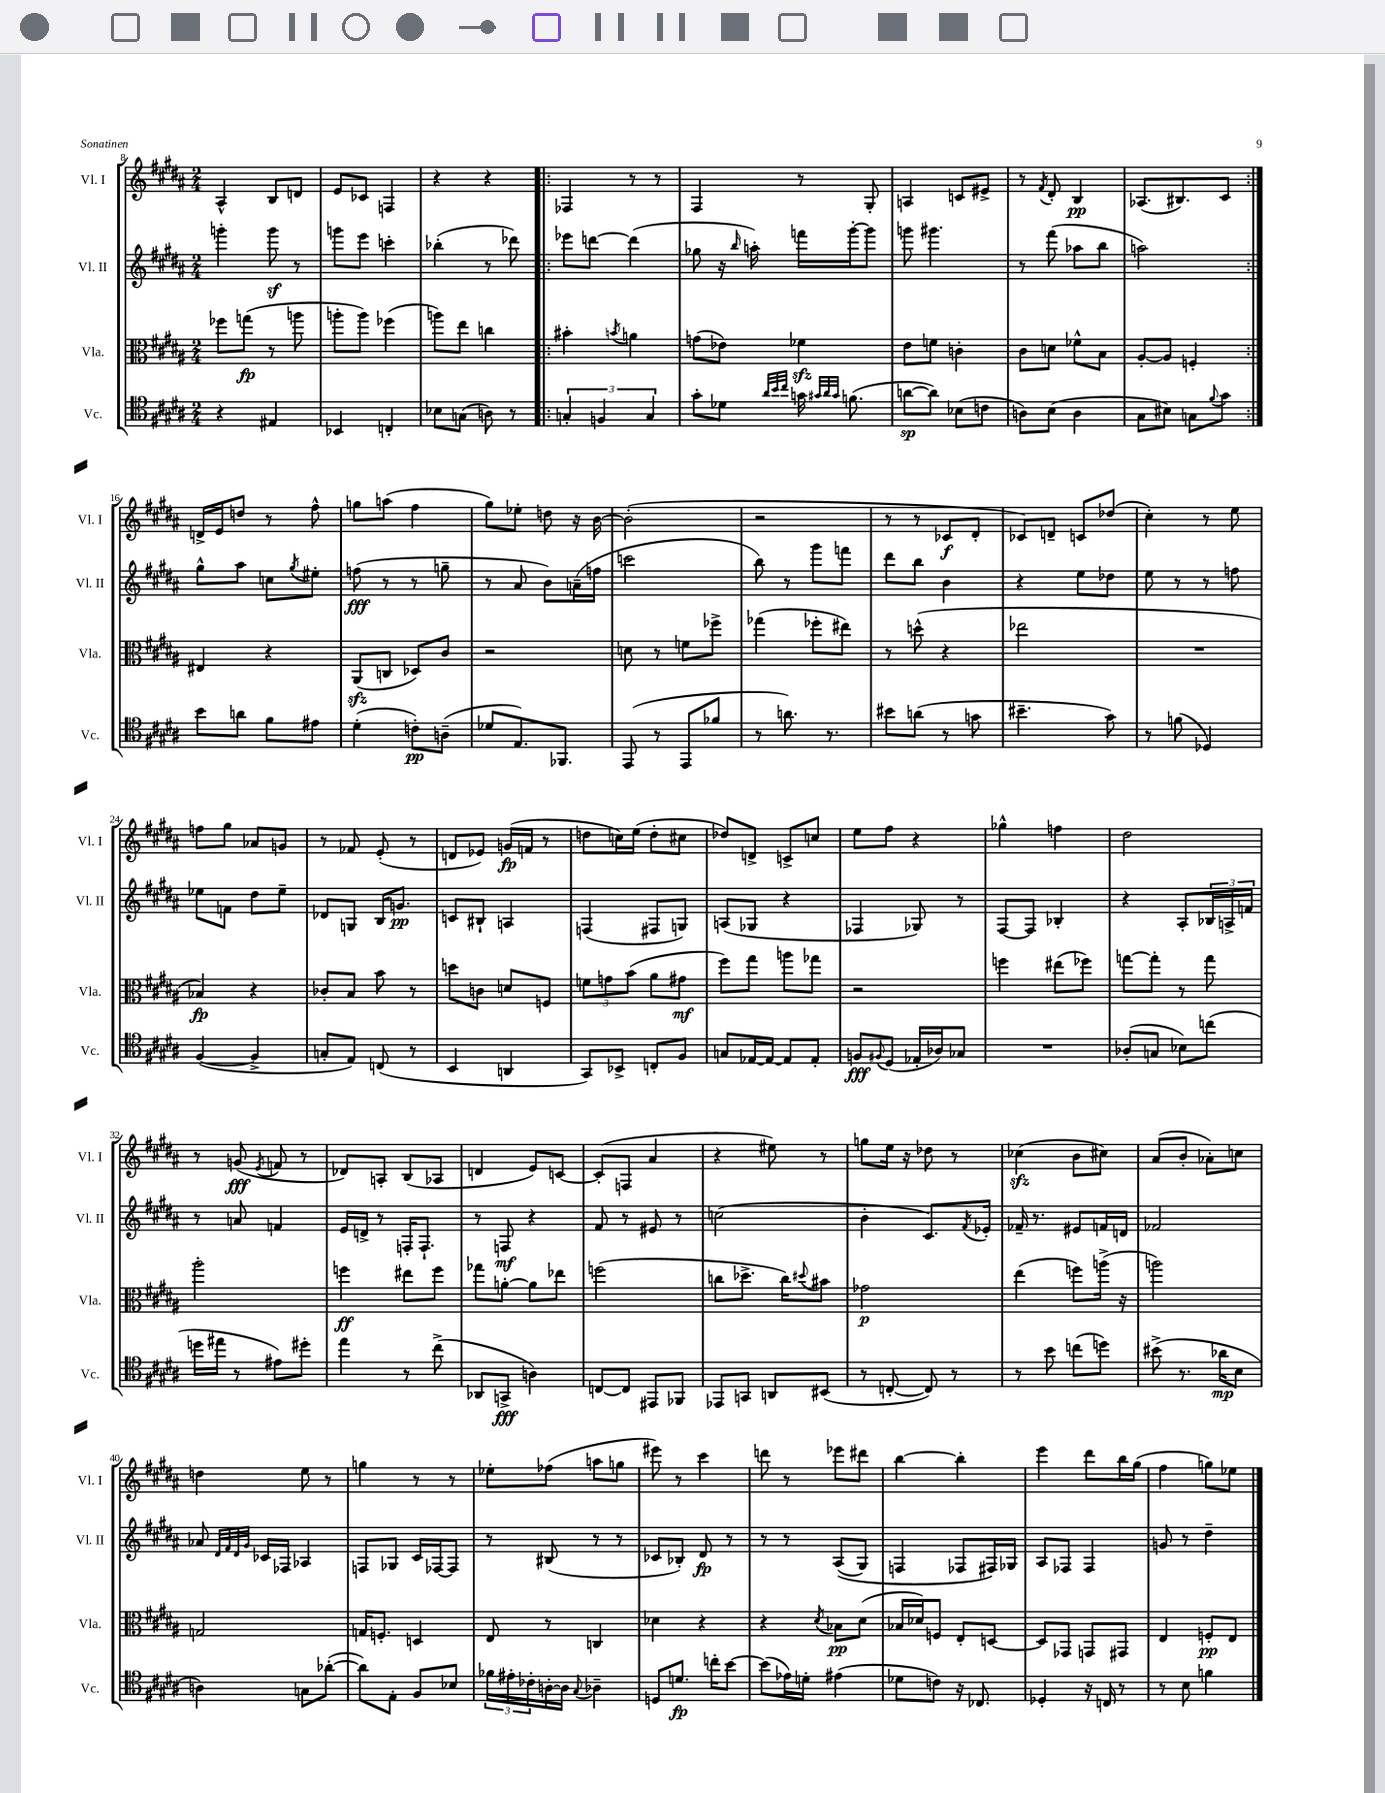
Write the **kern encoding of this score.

**kern	**kern	**kern	**kern
*staff4	*staff3	*staff2	*staff1
*clefC4	*clefC3	*clefG2	*clefG2
*k[f#c#g#d#a#]	*k[f#c#g#d#a#]	*k[f#c#g#d#a#]	*k[f#c#g#d#a#]
*M2/4	*M2/4	*M2/4	*M2/4
4r	8ff-	4ggg'	4A#^^
.	(8gg	.	.
4E#	8r	8ggg	8B
.	8aa	8r	8d
=	=	=	=
4BB-	8aa'	8ggg	8e
.	8aa)	8eee	8c-
4C'	(4ff-	4ccc'	4F
=	=	=	=
8B-	8aa)	(4bb-'	4r
(8G	8ee	.	.
8A)	4cc	8r	4r
8r	.	8ddd-)	.
=!|:	=!|:	=!|:	=!|:
6G'	4b#'	8eee-	4F-
.	.	[8ddd	.
6F	.	.	.
.	8qb	.	.
.	4a	(4ddd]	8r
6G	.	.	.
.	.	.	8r
=	=	=	=
8g#'	(8g	8gg-	4F#
8d-	8e-)	16r	.
.	.	16qqbb	.
.	.	16aa')	.
32qqa#	.	.	.
32qqb	.	.	.
32qqcc#	.	.	.
16g	4f-	16fff	8r
32qqg#	.	.	.
32qqa#	.	.	.
32qqg#	.	.	.
(8.f	.	[16ggg#'	.
.	.	8ggg#]	8G#'
=	=	=	=
[8a	8e	8ggg	4A
8a])	8f	4.ggg#	.
(8B-	4c'	.	8c
8c	.	.	8e#^
=	=	=	=
8A)	8c#	8r	8r
.	.	.	8qf#
(8B	8d	(8fff#	8d#'
4A	8f-^^	8aa-	4B
.	8B	8bb	.
=	=	=	=
8G#	[8A#'	2aa)	(8.A-
8B#)	8A#]	.	.
.	.	.	8.B#)
8G	4F'	.	.
8qqf#	.	.	.
8g#	.	.	8c#
=:|!	=:|!	=:|!	=:|!
8b	4E#	8gg#^^	16d^
.	.	.	16e
8a	.	8aa#	8dd
8f#	4r	8cc	8r
.	.	8qgg#	.
8e#	.	8ee#'	8ff#^^
=	=	=	=
(4d#'	(8AA#	(8ff	8gg
.	8C	8r	(8aa
8c')	8D-)	8r	4ff#
(8A~	8c#	8gg~	.
=	=	=	=
8d-	2r	8r	8gg#)
8.E)	.	8a#	8ee-'
.	.	8b)	8dd
8.FF-	.	.	.
.	.	(16a~	16r
.	.	16ff	[16b
=	=	=	=
(8EE	8d	2ccc	(2b']
8r	8r	.	.
8EE	8f	.	.
8f-	8ff-^	.	.
=	=	=	=
8r	(4gg-	8bb)	2r
8.a)	.	8r	.
.	8ff-'	8ggg#	.
8.r	.	.	.
.	8ee#)	8fff	.
=	=	=	=
8b#	8r	8ddd#	8r
(8a	(8dd^^	8bb	8r
8r	4r	4b	8c-
8g	.	.	8d#'
=	=	=	=
4.b#~	2ee-	4r	8c-)
.	.	.	8d~
.	.	8ee	8c
8g#)	.	8dd-	(8dd-
=	=	=	=
8r	2r	8ee	4cc#')
(8f	.	8r	.
4D-)	.	8r	8r
.	.	8ff	8ee
=	=	=	=
([4F#	4B-)	8ee-	8ff
.	.	8f	8gg#
4F#^]	4r	8dd#	8a-
.	.	8ee-~	8g
=	=	=	=
8G'	8c-'	8d-	8r
8E)	8B	8G	8f-
(8C	8b	16B	(8e'
.	.	8.g	.
8r	8r	.	8r
=	=	=	=
4BB	8dd	8c	8d
.	8c	8B#`	8e-)
4AA	8d	4A	(16g
.	.	.	16f
.	8F	.	8r
=	=	=	=
8GG#)	12f	(4F	8dd
.	12g	.	.
8BB-^	.	.	16cc)
.	(12b	.	.
.	.	.	(16ee
8C'	8a#	8F#	8dd'
8F#	8g#	8G)	8cc#
=	=	=	=
8G	8ff#)	(8A	8dd-)
[16E-	8gg#	8G-	8d^
16E-_	.	.	.
8E-]	8aa	4r	8c^
8E-'	8gg-	.	8cc
=	=	=	=
8F	2r	4F-	8ee
8qqF#	.	.	.
(8D#	.	.	8ff#
16E-'	.	8G-)	4r
16A-)	.	.	.
8G-	.	8r	.
=	=	=	=
2r	4ff	[8F#	4gg-^^
.	.	8F#]	.
.	(8ee#	4B-'	4ff
.	8ff-)	.	.
=	=	=	=
(8A-'	[8gg	4r	2dd#
8G	8gg']	.	.
8B-)	8r	8A#'	.
(8cc	8gg	24B-	.
.	.	24A^	.
.	.	24f	.
=	=	=	=
16dd	2aa#'	8r	8r
16ee#	.	.	.
8r	.	8a	(8g
.	.	.	8qe
8e#)	.	4f	8f
8dd#'	.	.	8r
=	=	=	=
4ee	4ff	16e	8d-)
.	.	16d^	.
.	.	8r	8A'
8r	8ee#	16F'	(8B
.	.	8.F`	.
(8cc#^	8ff	.	8A-
=	=	=	=
8AA-	8gg-	8r	4d
8GG^	[8a'	8F	.
4A)	8a]	4r	8e)
.	8ee-	.	[8c
=	=	=	=
[8C	(2ff	8f#	(8c']
8C]	.	8r	8F
8EE#	.	8e#	4a#
8FF-	.	8r	.
=	=	=	=
8EE-	8cc	(2cc	4r
8GG	8.dd-^	.	.
8AA	.	.	8ee#)
.	16cc)	.	.
.	8qqdd#	.	.
(8BB#	8b#	.	8r
=	=	=	=
8r	2g-	4b'	8gg
[8C'	.	.	16ee
.	.	.	16r
8C])	.	8.c#)	8dd-
8r	.	.	8r
.	.	8qf#	.
.	.	16e-'	.
=	=	=	=
8r	(4ee	16f-~	(4cc-
.	.	8.r	.
8b	.	.	.
(8cc	8ff)	8e#	8b
8dd)	(16aa^	16f	8cc#)
.	16r	16d	.
=	=	=	=
(8b#^	2aa)	2f-	(8a#
8.r	.	.	8b'
.	.	.	8a-')
16a-	.	.	.
8B	.	.	8cc
=	=	=	=
4A)	2G	8a-	4dd
.	.	32qqd#	.
.	.	32qqf#	.
.	.	32qqd#	.
.	.	32qqg#	.
.	.	16c-	.
.	.	16F-	.
8G	.	4A-	8ee
([8a-'	.	.	8r
=	=	=	=
8a-])	16G	8F	4gg
.	8.F'	.	.
8E'	.	8G-	.
8F#	4D	16c#	8r
.	.	[16F-	.
8B-	.	8F-]	8r
=	=	=	=
24f-	8E	8r	8ee-'
24e#'	.	.	.
24c-'	.	.	.
[16A'	8r	(8B#	(8ff-
16A]	.	.	.
8qqG#	.	.	.
4A-~	4C	8r	8aa
.	.	8r	8gg
=	=	=	=
8D	4d-	8c-	8eee#)
8.d	.	8B-')	8r
.	4r	8d#	4ccc#
16cc'	.	.	.
[8b	.	8r	.
=	=	=	=
(8b]	4r	8r	8ddd
16e-)	.	8r	8r
16d'	.	.	.
.	8qd#	.	.
(4e#	8B-	&((8A#	8eee-
.	(8d#	8G#)	8ddd#
=	=	=	=
8d-	16B-	4F	[4bb
.	16d-)	.	.
8c)	8F	.	.
16r	8E'	8F-	4bb']
8.C-	.	.	.
.	[8D	16F#&)	.
.	.	16G-	.
=	=	=	=
4D-'	8D]	8A#	4eee
.	8GG-	8F-	.
16r	8GG	4F-	8ddd#
16C	.	.	.
8r	8GG#	.	16bb
.	.	.	(16gg#
=	=	=	=
8r	4E	8g	4ff#
8B	.	8r	.
4f	8F'	4dd#~	8gg)
.	8E	.	8ee-
==	==	==	==
*-	*-	*-	*-
